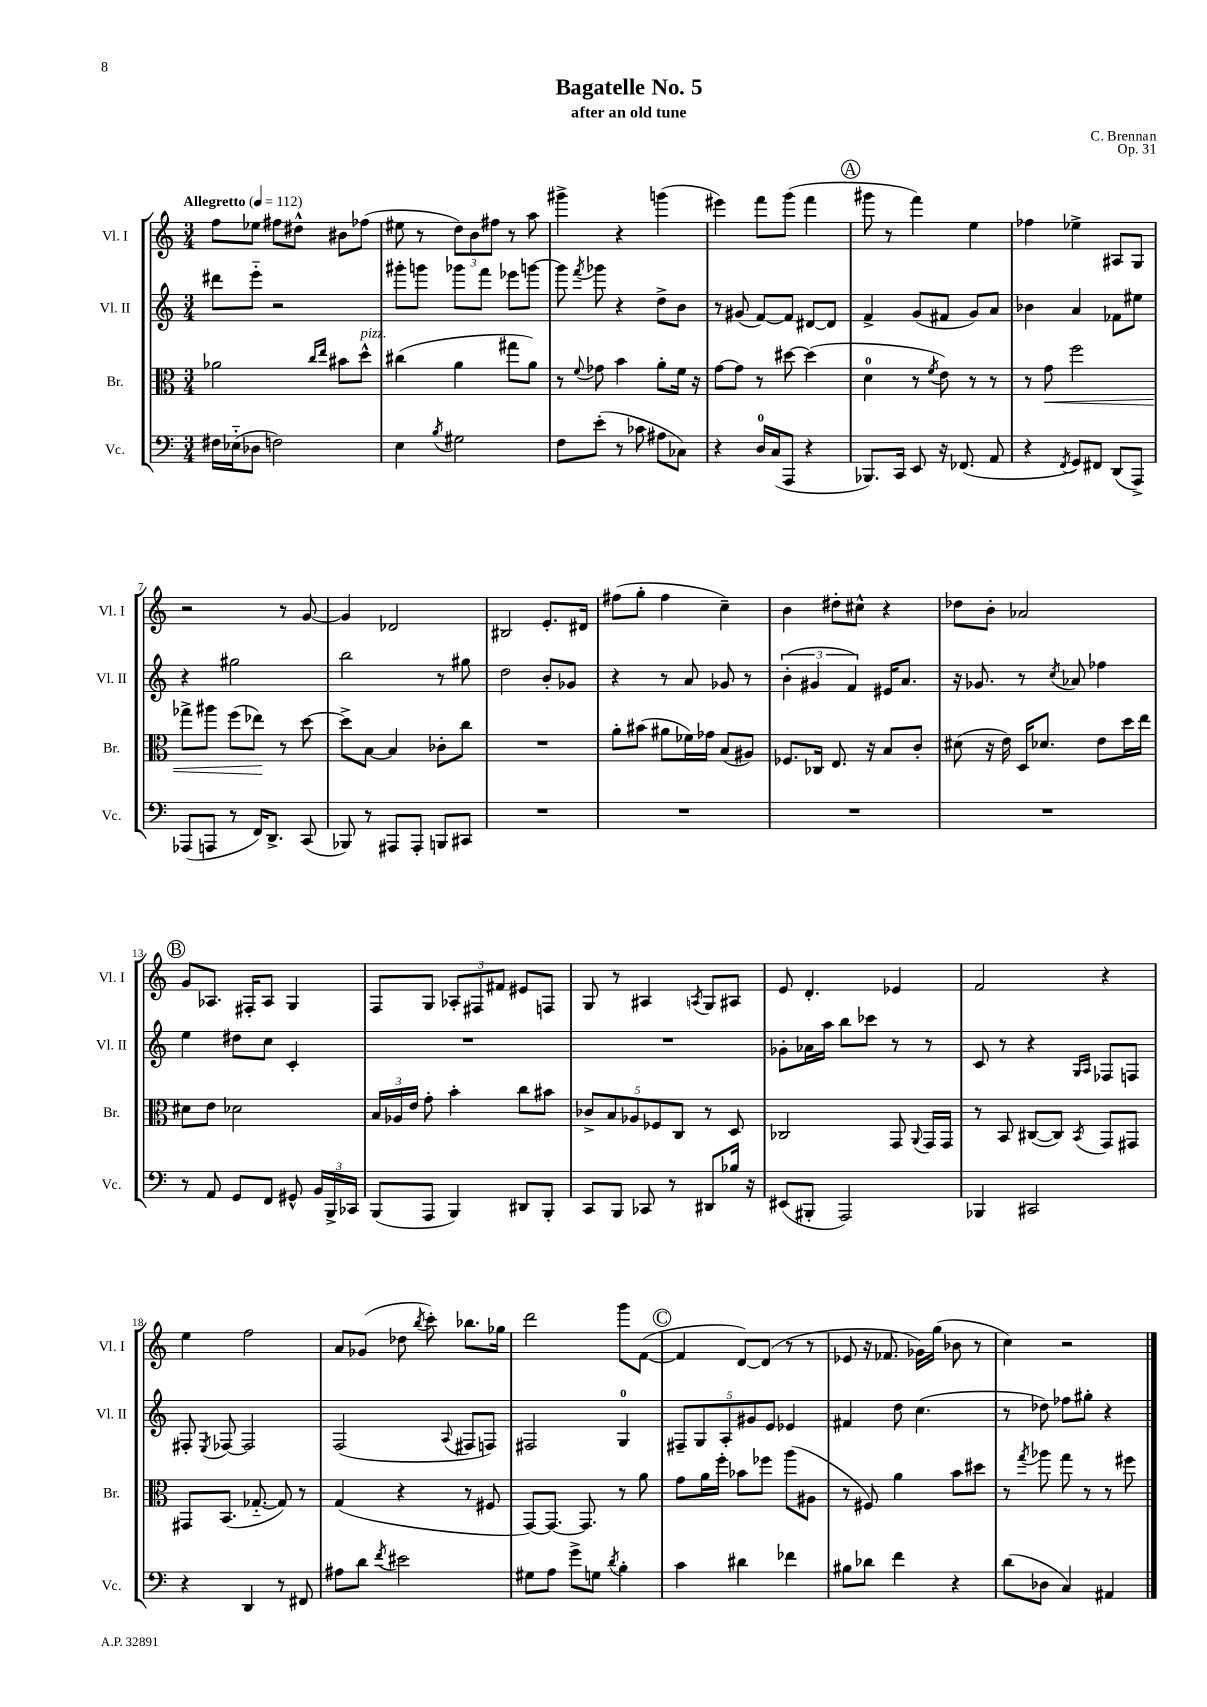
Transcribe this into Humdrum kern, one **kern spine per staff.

**kern	**kern	**kern	**kern
*staff4	*staff3	*staff2	*staff1
*clefF4	*clefC3	*clefG2	*clefG2
*k[]	*k[]	*k[]	*k[]
*M3/4	*M3/4	*M3/4	*M3/4
*MM112	*MM112	*MM112	*MM112
16F#	2a-	8ddd#	8ff
(16E-'~	.	.	.
8D-	.	8eee'~	8ee-
2F)	.	2r	8ff#
.	.	.	8dd#^^
.	16qqcc	.	.
.	16qqee	.	.
.	8b#	.	8b#
.	8dd^^	.	(8ff-
=	=	=	=
4E	(4cc#	8ggg#'	8ee#
.	.	8ggg	8r
8qB	.	.	.
2G#	4a	8ggg-	12dd)
.	.	.	12b
.	.	8fff	.
.	.	.	12ff#
.	8gg#	8eee-	8r
.	8a)	[8ggg	8aa
=	=	=	=
8F	8r	8ggg]	4ggg#^
.	8qqf	8qfff	.
(8e'	8g-	8ggg-	.
8r	4b	4r	4r
8c-	.	.	.
8A#	8a'	8dd^	(4ggg
8C-)	16f	8b	.
.	16r	.	.
=	=	=	=
4r	[8g	8r	4eee#)
.	8g]	(8g#	.
16D	8r	[8f)	8fff
(16C	.	.	.
8AAA	[8dd#	8f]	(8ggg
4r	(4dd#]	[8d#	4fff
.	.	8d#]	.
=	=	=	=
8.BBB-)	4d	4f^	8ggg#
.	.	.	8r
16CC	.	.	.
8EE	8r	(8g	4fff)
.	8qf	.	.
16r	8e)	8f#	.
(8.FF-	.	.	.
.	8r	8g)	4ee
8AA	8r	8a	.
=	=	=	=
4r	8r	4b-	4ff-
.	8g	.	.
8qFF	.	.	.
8GG)	2ff	4a	4ee-^
8FF#	.	.	.
(8DD	.	8f-	8A#
8AAA^)	.	8ee#	8G
=	=	=	=
(8AAA-	8gg-^	4r	2r
8AAA	8aa#	.	.
8r	(8ff	2gg#	.
16FF)	8ee-)	.	.
8.DD^	.	.	.
.	8r	.	8r
(8CC	[8dd	.	[8g
=	=	=	=
8BBB-)	8dd^]	2bb	4g]
8r	[8B	.	.
8AAA#	4B]	.	2d-
8AAA#'	.	.	.
8BBB	8c-'	8r	.
8CC#	8cc	8gg#	.
=	=	=	=
2.r	2.r	2dd	2B#
.	.	8b'	8.e'
.	.	8g-	.
.	.	.	16d#
=	=	=	=
2.r	8a'	4r	(8ff#
.	(8b#	.	8gg'
.	8a#	8r	4ff#
.	16f-)	8a	.
.	16g-	.	.
.	(8B	8g-	4cc~)
.	8A#)	8r	.
=	=	=	=
2.r	8.F-	(6b'	4b
.	.	6g#	.
.	16C-	.	.
.	8.E	.	8dd#'
.	.	6f)	.
.	.	.	8cc#^^
.	16r	.	.
.	8B	16e#	4r
.	.	8.a	.
.	8c'	.	.
=	=	=	=
2.r	(8d#	16r	8dd-
.	.	8.g-	.
.	16r	.	8b'
.	16e)	.	.
.	16D	8r	2a-
.	8.d-	.	.
.	.	8qcc	.
.	.	8a-	.
.	8e	4ff-	.
.	16dd	.	.
.	16ee	.	.
=	=	=	=
8r	8d#	4ee	8g
8AA	8e	.	8.A-
8GG	2d-	8dd#	.
.	.	.	16F#'
8FF	.	8cc	8A-
8GG#^^	.	4c'	4G
24BB	.	.	.
24BBB^	.	.	.
24CC-	.	.	.
=	=	=	=
(8BBB	24B	2.r	8F
.	24A-	.	.
.	24e	.	.
8AAA	8g'	.	8G
4BBB)	4b'	.	12A-'
.	.	.	12F#
.	.	.	12f#
8DD#	8cc	.	8e#
8BBB'	8b#	.	8F
=	=	=	=
8CC	10c-^	2.r	8G
.	10B	.	.
8BBB	.	.	8r
.	10A-	.	.
8CC-	.	.	4A#
.	10F-	.	.
8r	.	.	.
.	10C	.	.
.	.	.	8qA
8DD#	8r	.	8G
16B-	8D	.	8A#
16r	.	.	.
=	=	=	=
(8EE#	2C-	8g-'	8e
8BBB#'	.	16a-	4.d'
.	.	16aa	.
2AAA)	.	8bb	.
.	.	8ccc-	.
.	8GG	8r	4e-
.	8qqAA	.	.
.	16GG	8r	.
.	16GG	.	.
=	=	=	=
4BBB-	8r	8c	2f
.	8BB	8r	.
2CC#	([8C#	4r	.
.	8C#])	.	.
.	.	16qqG	.
.	8qBB	16qqA	.
.	8GG	8F-	4r
.	8GG#	8F	.
=	=	=	=
4r	8GG#	8F#'	4ee
.	.	8qE	.
.	(8.BB	[8F-	.
4DD	.	2F-]	2ff
.	[8.G-'~	.	.
8r	8G-])	.	.
8FF#	8r	.	.
=	=	=	=
8A#	(4G	(2F	8a
8d	.	.	(8g-
8qf	.	.	.
2e#	4r	.	8dd-
.	.	.	8qbb
.	.	.	8ccc')
.	.	8qqA	.
.	8r	8F#	8.bb-
.	8F#	8F)	.
.	.	.	16gg-
=	=	=	=
8G#	[8GG)	2F#	2ddd
8A	8.GG_	.	.
8g^	.	.	.
.	8.GG]	.	.
8G	.	.	.
8qd	.	.	.
4B'	8r	4G	8ggg
.	8a	.	([8f
=	=	=	=
4c	8g	10F#~	4f]
.	.	10G	.
.	16a	.	.
.	16ff'	.	.
.	.	10A'	.
4d#	8b-	.	[8d)
.	.	10g#	.
.	8ff-	.	(8d]
.	.	10e	.
4f-	(8aa	4e-	8r
.	8A#	.	8r
=	=	=	=
8B#	8r	4f#	8e-
8d-	8F#)	.	16r
.	.	.	8.f-
4f	4a	8dd	.
.	.	(4.cc	16g-)
.	.	.	(16gg
4r	8b	.	8b-
.	8dd#	.	8r
=	=	=	=
(8d	8r	8r	4cc)
.	8qgg	.	.
8D-	8aa-	8dd-)	.
4C)	8gg	8ff-	2r
.	8r	8gg#'	.
4AA#	8r	4r	.
.	8ff#	.	.
==	==	==	==
*-	*-	*-	*-
